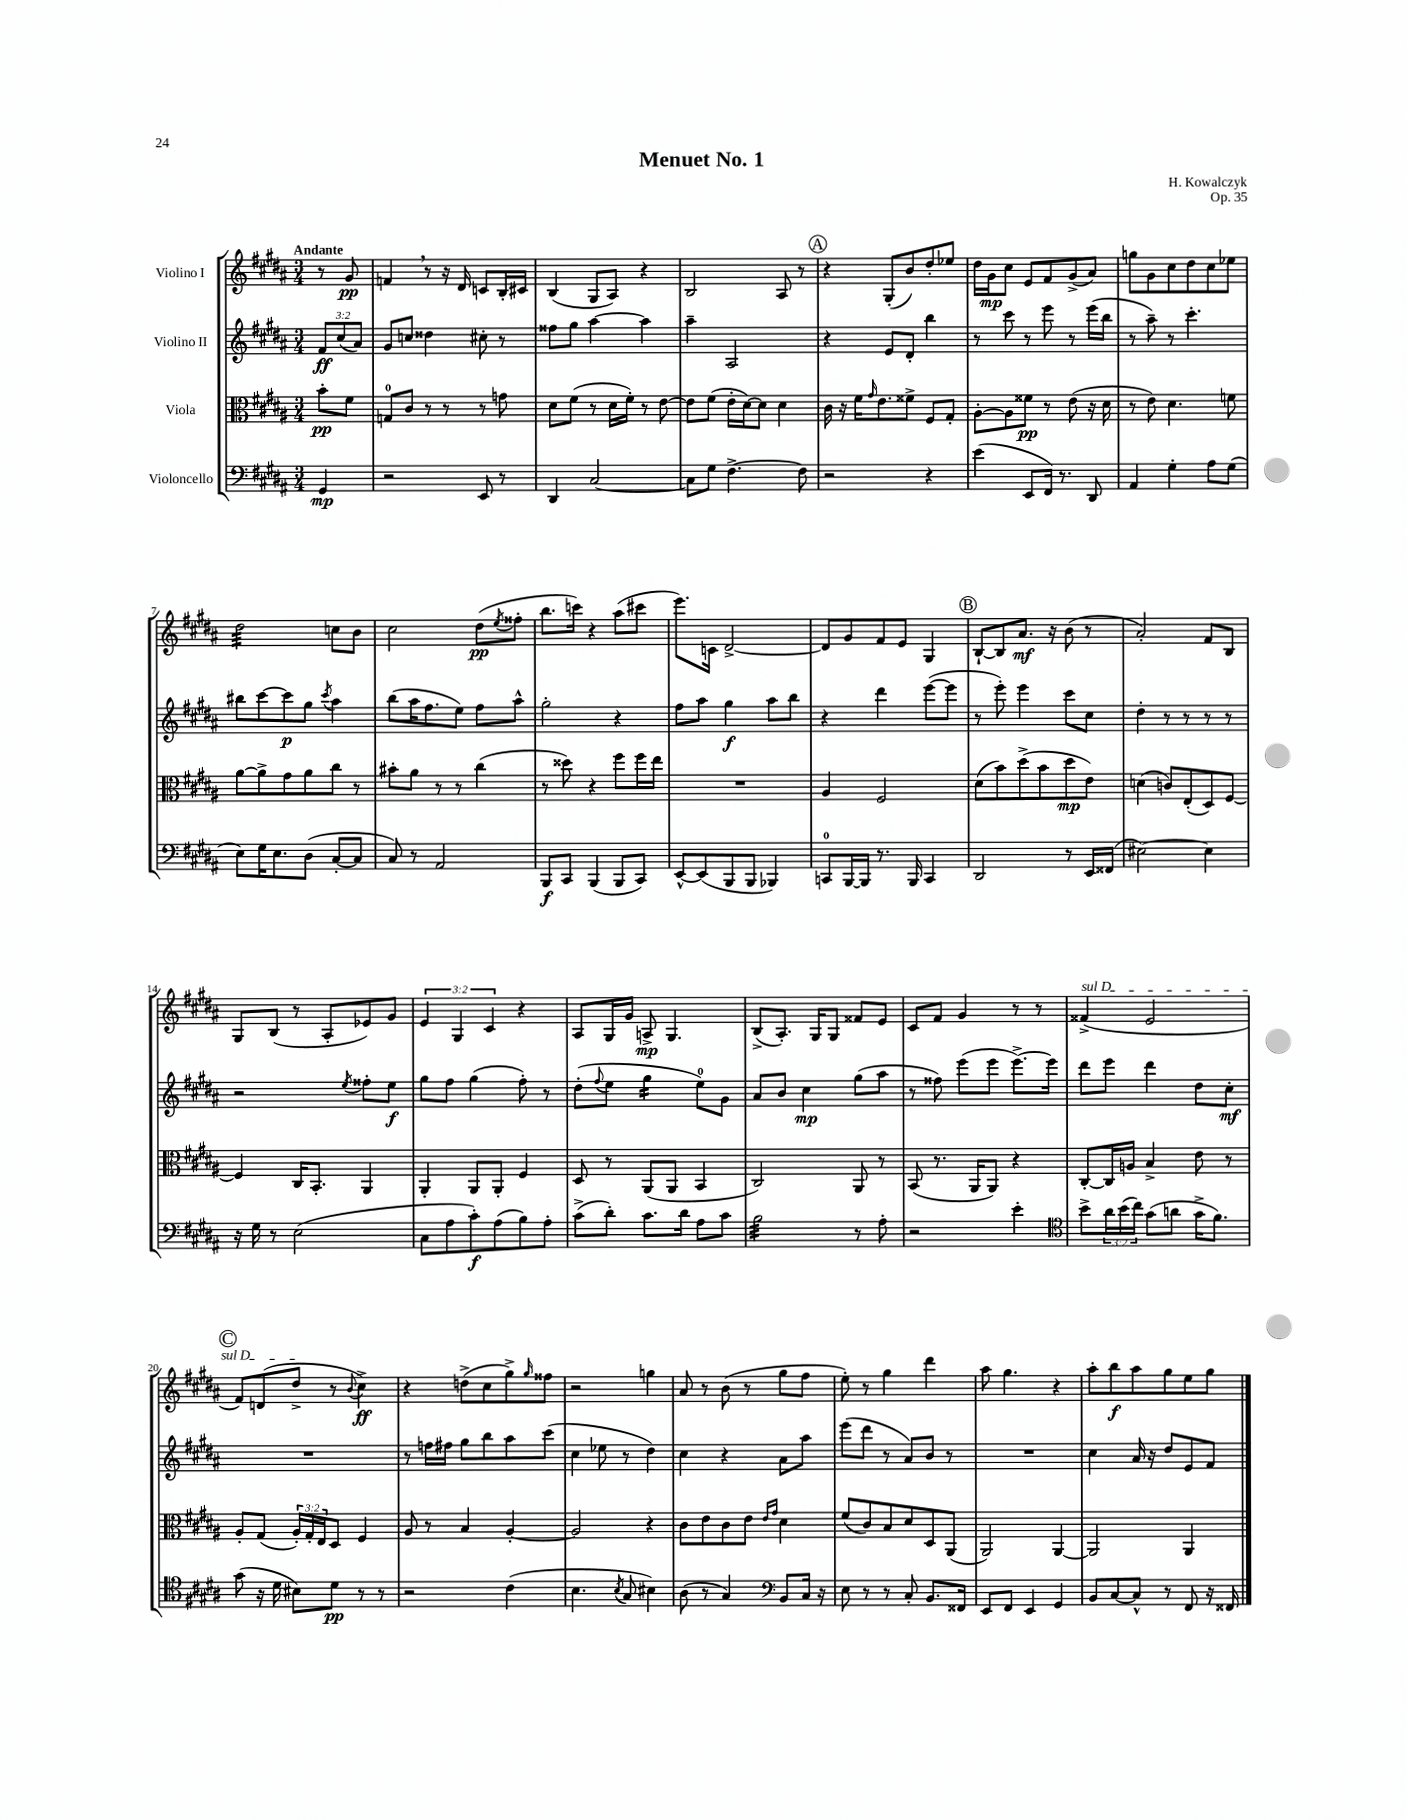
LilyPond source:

\header { title = "Menuet No. 1" composer = "H. Kowalczyk" opus = "Op. 35" }
<<
\new StaffGroup <<
\new Staff = "s0" \with { instrumentName = "Violino I" } {
    \clef treble \key b \major \numericTimeSignature \time 3/4 \override Staff.TupletNumber.text = #tuplet-number::calc-fraction-text \partial 4 \tempo "Andante"
    r8 gis'8\pp |
    f'4 \breathe r8 r16 dis'16 c'8 b16-. cis'16 |
    b4( gis8 ais8) r4 |
    b2 ais8 r8 |
    \mark \markup { \circle "A" } r4 gis8-.( b'8) dis''8-. ees''8 |
    dis''16 gis'16\mp cis''8 e'8 fis'8 gis'8->( ais'8) |
    g''8 gis'8 cis''8 dis''8 cis''8 ees''8 |
    dis''2:32 c''8 b'8 |
    cis''2 dis''8\pp( \acciaccatura { e''8 } fisis''8-. |
    b''8. c'''16) r4 ais''8( cis'''8 |
    e'''8.) c'16 dis'2~-> |
    dis'8 gis'8 fis'8 e'8 gis4 |
    \mark \markup { \circle "B" } b8~-! b8 ais'8.\mf r16 b'8( r8 |
    ais'2-.) fis'8 b8 |
    gis8 b8( r8 ais8-. ees'8) gis'8 |
    \tuplet 3/2 { e'4 gis4 cis'4 } r4 |
    ais8 gis16 gis'16 a8->\mp gis4. |
    b8->( ais8.-.) gis16 gis8 fisis'8 e'8 |
    cis'8 fis'8 gis'4 r8 r8 |
    \once \override TextSpanner.bound-details.left.text = \markup { \italic "sul D" } fisis'4->\startTextSpan( e'2 |
    \mark \markup { \circle "C" } fis'8) d'8( dis''8->\stopTextSpan r8 \appoggiatura { b'8 } cis''4->\ff) |
    r4 d''8->( cis''8 gis''8->) \grace { gis''16 } fisis''8 |
    r2 g''4 |
    ais'8 r8 b'8( r8 gis''8 fis''8 |
    e''8-.) r8 gis''4 dis'''4 |
    ais''8 gis''4. r4 |
    ais''8-. b''8\f ais''8 gis''8 e''8 gis''8 \bar "|." |
}
\new Staff = "s1" \with { instrumentName = "Violino II" } {
    \clef treble \key b \major \numericTimeSignature \time 3/4 \override Staff.TupletNumber.text = #tuplet-number::calc-fraction-text \partial 4
    \tuplet 3/2 { fis'8\ff cis''8( ais'8) } |
    gis'8 c''8 disis''4 cis''8-. r8 |
    fisis''8 gis''8 ais''4~ ais''4 |
    ais''4-- ais2 |
    \mark \markup { \circle "A" } r4 e'8 dis'8-. b''4 |
    r8 cis'''8 r8 e'''8 r8 e'''16( b''16 |
    r8 ais''8--) r8 cis'''4.-. |
    bis''8 cis'''8~ cis'''8\p gis''8 \acciaccatura { cis'''8 } ais''4 |
    b''8( ais''16 fis''8. e''8) fis''8 ais''8-^ |
    gis''2-. r4 |
    fis''8 ais''8 gis''4\f ais''8 b''8 |
    r4 dis'''4 e'''8~( e'''8 |
    \mark \markup { \circle "B" } r8 e'''8-.) e'''4 cis'''8 cis''8 |
    dis''4-. r8 r8 r8 r8 |
    r2 \acciaccatura { e''8 } fisis''8-. e''8\f |
    gis''8 fis''8 gis''4( fis''8-.) r8 |
    dis''8-.( \appoggiatura { fis''8 } e''8 gis''4:16 e''8-0) gis'8 |
    ais'8 b'8 cis''4\mp gis''8( ais''8 |
    r8 fisis''8) e'''8( e'''8 e'''8.~->) e'''16 |
    dis'''8 e'''8 dis'''4 dis''8 cis''8-.\mf |
    \mark \markup { \circle "C" } R2. |
    r8 f''16 fis''16 gis''8 b''8 ais''8 cis'''8( |
    cis''4 ees''8 r8 dis''4) |
    cis''4 r4 ais'8 ais''8 |
    e'''8( dis'''8 r8 ais'8) b'8 r8 |
    R2. |
    cis''4 ais'16 r16 dis''8 e'8 fis'8 \bar "|." |
}
\new Staff = "s2" \with { instrumentName = "Viola" } {
    \clef alto \key b \major \numericTimeSignature \time 3/4 \override Staff.TupletNumber.text = #tuplet-number::calc-fraction-text \partial 4
    b'8-.\pp fis'8 |
    g8-0 cis'8 r8 r8 r8 g'8 |
    dis'8 fis'8( r8 dis'16 fis'16-.) r8 e'8~ |
    e'8 fis'8( e'16-. dis'16~) dis'8 dis'4 |
    \mark \markup { \circle "A" } cis'16 r16 fis'16 \grace { gis'16 } e'8. fisis'8-> fis8 gis8-. |
    ais8~-. ais8 fisis'8\pp r8 e'8( r16 dis'16 |
    r8 e'8) dis'4. f'8 |
    ais'8~ ais'8-> gis'8 ais'8 cis''8 r8 |
    bis'8-. ais'8 r8 r8 cis''4( |
    r8 disis''8) r4 fis''8 fis''16 e''16 |
    R2. |
    ais4 fis2 |
    \mark \markup { \circle "B" } dis'8( b'8) dis''8->( b'8 dis''8\mp e'8) |
    d'4( c'8) e8-.( dis8) fis8~ |
    fis4 cis16 b,8.-. ais,4 |
    ais,4-. ais,8 ais,8-. fis4 |
    dis8 r8 ais,8( ais,8 b,4 |
    cis2) ais,8 r8 |
    b,8( r8. ais,16 ais,8) r4 |
    cis8~-. cis16 a16 b4-> e'8 r8 |
    \mark \markup { \circle "C" } ais8-. gis8( \tuplet 3/2 { ais16-.) gis16-. e16 } dis8 fis4 |
    ais8 r8 b4 ais4~-. |
    ais2 r4 |
    cis'8 e'8 cis'8 e'8 \grace { e'16 gis'16 } dis'4 |
    fis'8( cis'8) b8 dis'8 dis8 ais,8( |
    ais,2) ais,4~ |
    ais,2 ais,4 \bar "|." |
}
\new Staff = "s3" \with { instrumentName = "Violoncello" } {
    \clef bass \key b \major \numericTimeSignature \time 3/4 \override Staff.TupletNumber.text = #tuplet-number::calc-fraction-text \partial 4
    gis,4\mp |
    r2 e,8 r8 |
    dis,4 cis2~ |
    cis8 gis8 fis4.~-> fis8 |
    \mark \markup { \circle "A" } r2 r4 |
    e'4( e,8 fis,16) r8. dis,8 |
    ais,4 gis4-. ais8 gis8( |
    e8) gis16 e8. dis8( cis8~-. cis8 |
    cis8) r8 ais,2 |
    b,,8\f cis,8 b,,4( b,,8 cis,8) |
    e,8~-^ e,8( b,,8 b,,8 bes,,4) |
    c,8-0 b,,16~ b,,16 r8. b,,16 c,4 |
    \mark \markup { \circle "B" } dis,2 r8 e,16 fisis,16( |
    eis2~) eis4 |
    r16 gis16 r8 e2( |
    cis8 ais8 cis'8-.\f) ais8( b8) ais8-. |
    cis'8->( dis'8-.) cis'8. dis'16 ais8 cis'8 |
    b2:32 r8 ais8-. |
    r2 e'4-. |
    \clef tenor b'8-> \tuplet 3/2 { ais'16 b'16( cis''16) } gis'8( a'8 gis'16-> fis'8.) |
    \mark \markup { \circle "C" } gis'8( r16 dis'16 bis8) dis'8\pp r8 r8 |
    r2 cis'4( |
    b4. \acciaccatura { b8 } gis8 bis4) |
    ais8( r8 gis4) \clef bass b,8 cis16 r16 |
    e8 r8 r8 cis8-. b,8. fisis,16 |
    e,8 fis,8 e,4 gis,4 |
    b,8 cis8~ cis8-^ r8 fis,8 r16 fisis,16 \bar "|." |
}
>>
>>
